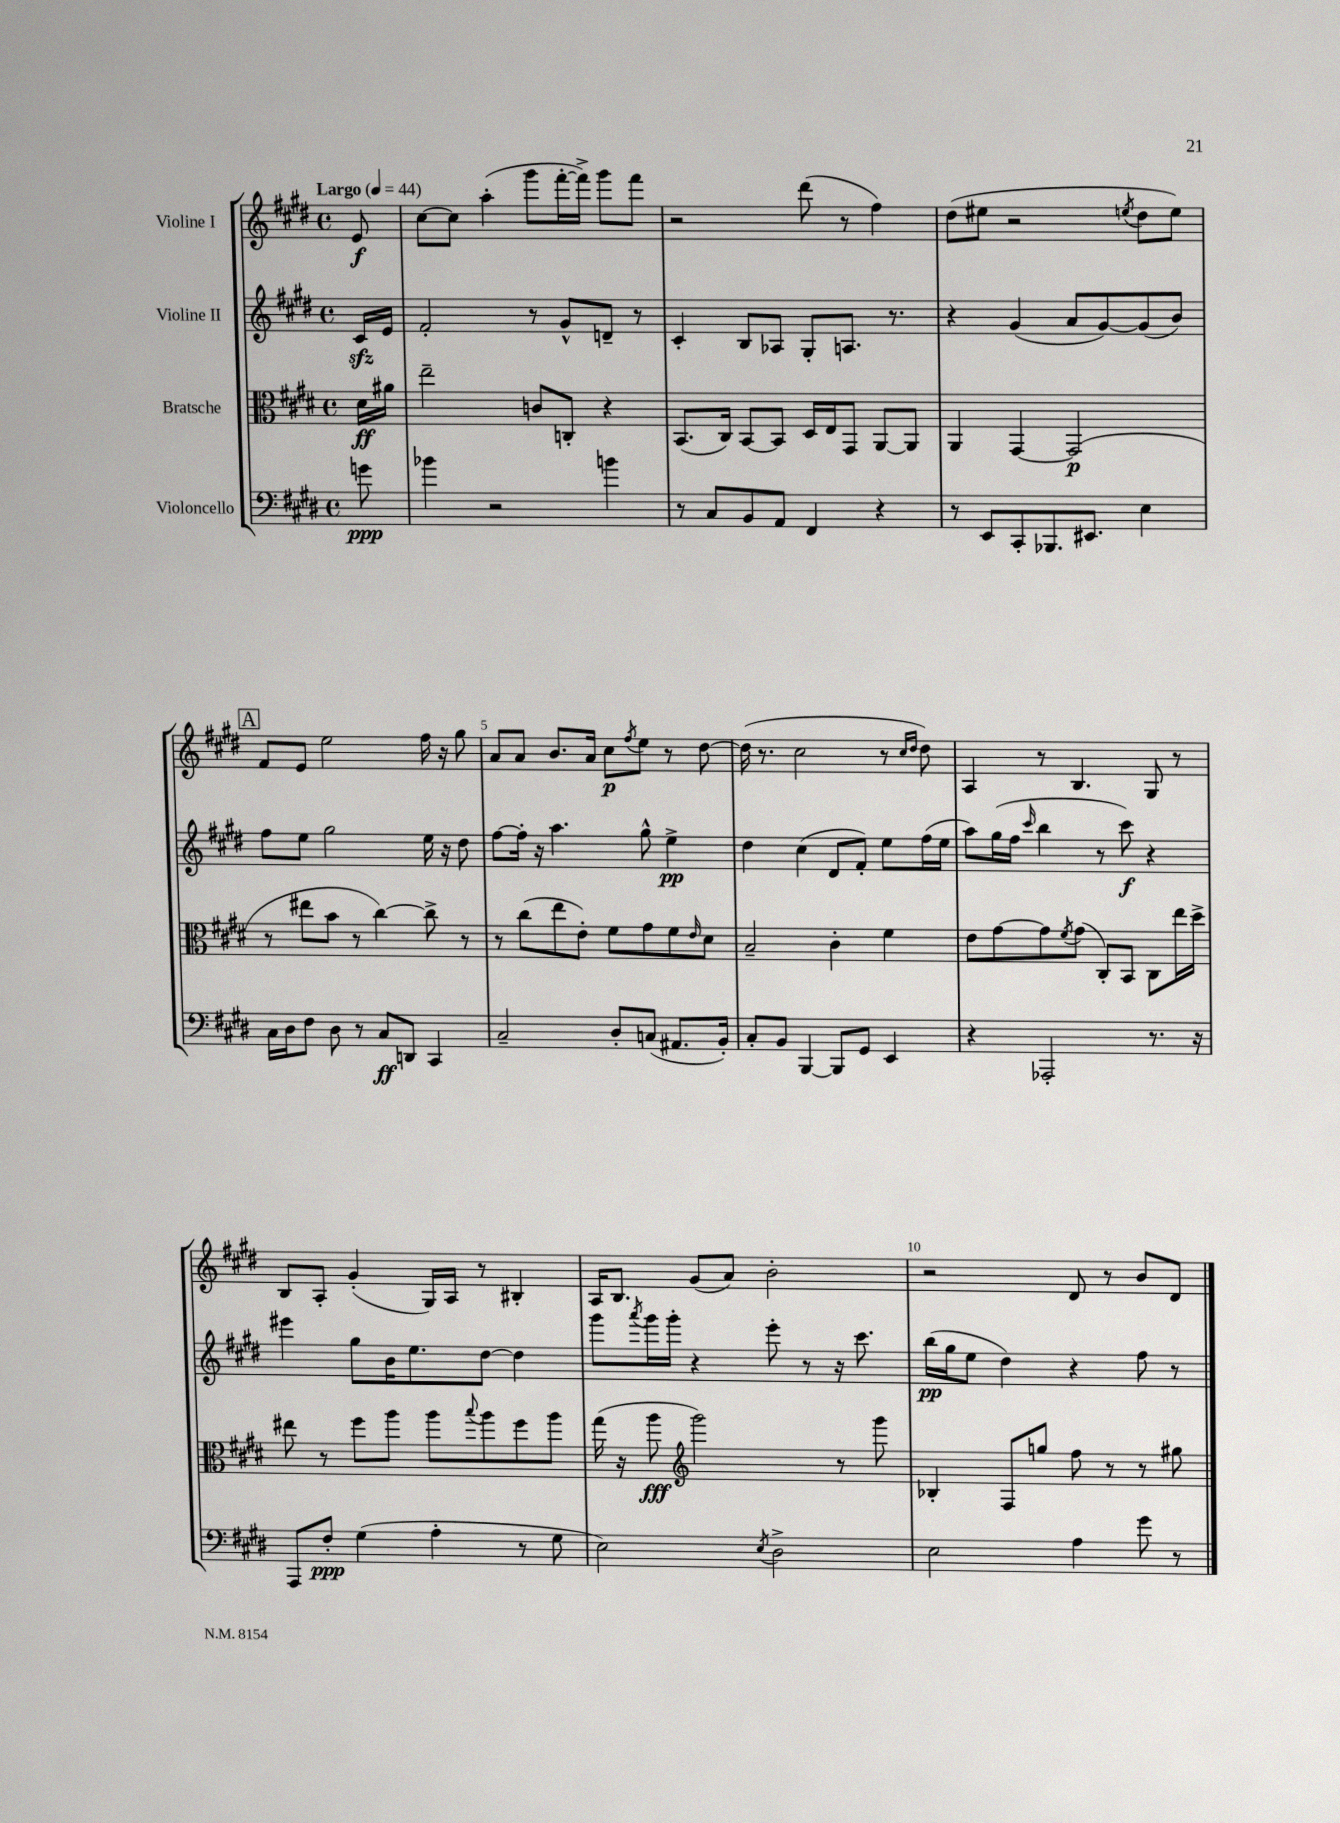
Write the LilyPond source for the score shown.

<<
\new StaffGroup <<
\new Staff = "s0" \with { instrumentName = "Violine I" } {
    \clef treble \key e \major \defaultTimeSignature \time 4/4 \partial 8 \tempo "Largo" 4 = 44
    e'8\f |
    cis''8~ cis''8 a''4-.( gis'''8 fis'''16~-. fis'''16->) gis'''8 fis'''8 |
    r2 dis'''8( r8 fis''4) |
    dis''8( eis''8 r2 \acciaccatura { e''8 } dis''8 e''8) |
    \mark \markup { \box "A" } fis'8 e'8 e''2 fis''16 r16 gis''8 |
    a'8 a'8 b'8. a'16 cis''8\p \acciaccatura { fis''8 } e''8 r8 dis''8~ |
    dis''16( r8. cis''2 r8 \grace { cis''16 dis''16 } dis''8) |
    a4 r8 b4. gis8 r8 |
    b8 a8-. gis'4-.( gis16) a16 r8 bis4-. |
    a16 b8. gis'8( a'8) b'2-. |
    r2 dis'8 r8 b'8 dis'8 \bar "|." |
}
\new Staff = "s1" \with { instrumentName = "Violine II" } {
    \clef treble \key e \major \defaultTimeSignature \time 4/4 \partial 8
    cis'16\sfz e'16 |
    fis'2-. r8 gis'8-^ d'8-- r8 |
    cis'4-. b8 aes8 gis8-. a8. r8. |
    r4 gis'4( a'8 gis'8~) gis'8( b'8) |
    \mark \markup { \box "A" } fis''8 e''8 gis''2 e''16 r16 dis''8 |
    fis''8~ fis''16-. r16 a''4. gis''8-^ e''4->\pp |
    dis''4 cis''4( dis'8 fis'8-.) e''8 fis''16( e''16 |
    a''8) gis''16( fis''16 \grace { cis'''16 } b''4 r8 cis'''8\f) r4 |
    eis'''4 gis''8 b'16 e''8. dis''8~ dis''4 |
    gis'''8 \acciaccatura { a'''8 } gis'''16 gis'''16-. r4 e'''8-. r8 r16 cis'''8. |
    b''16\pp( gis''16 e''8 dis''4) r4 fis''8 r8 \bar "|." |
}
\new Staff = "s2" \with { instrumentName = "Bratsche" } {
    \clef alto \key e \major \defaultTimeSignature \time 4/4 \partial 8
    dis'16\ff ais'16 |
    e''2-- c'8 c8-. r4 |
    b,8.( cis16) b,8~ b,8 dis16 e16 gis,8 a,8~ a,8 |
    a,4 gis,4~ gis,2\p( |
    \mark \markup { \box "A" } r8 eis''8 b'8 r8 cis''4~) cis''8-> r8 |
    r8 cis''8( e''8 e'8-.) fis'8 gis'8 fis'8 \grace { e'16 } dis'8 |
    b2-- cis'4-. fis'4 |
    e'8 gis'8~ gis'8 \acciaccatura { fis'8 } gis'8( cis8-.) b,8 cis8 e''16 dis''16-> |
    eis''8 r8 fis''8 a''8 a''8 \appoggiatura { b''8 } a''8 fis''8 a''8 |
    gis''16( r16 a''8\fff \clef treble gis'''2) r8 gis'''8 |
    bes4-. fis8 g''8 fis''8 r8 r8 gis''8 \bar "|." |
}
\new Staff = "s3" \with { instrumentName = "Violoncello" } {
    \clef bass \key e \major \defaultTimeSignature \time 4/4 \partial 8
    g'8\ppp |
    bes'4 r2 b'4 |
    r8 cis8 b,8 a,8 fis,4 r4 |
    r8 e,8 cis,8-. bes,,8. eis,8. e4 |
    \mark \markup { \box "A" } cis16 dis16 fis8 dis8 r8 cis8\ff d,8 cis,4 |
    cis2-- dis8-. c8( ais,8. b,16-.) |
    cis8-. b,8 b,,4~ b,,8 gis,8 e,4 |
    r4 aes,,2-. r8. r16 |
    a,,8 fis8-.\ppp gis4( a4-. r8 gis8 |
    e2) \acciaccatura { e8 } dis2-> |
    e2 a4 gis'8 r8 \bar "|." |
}
>>
>>
\layout { \context { \Score \override BarNumber.break-visibility = ##(#f #t #t) barNumberVisibility = #(every-nth-bar-number-visible 5) } }
